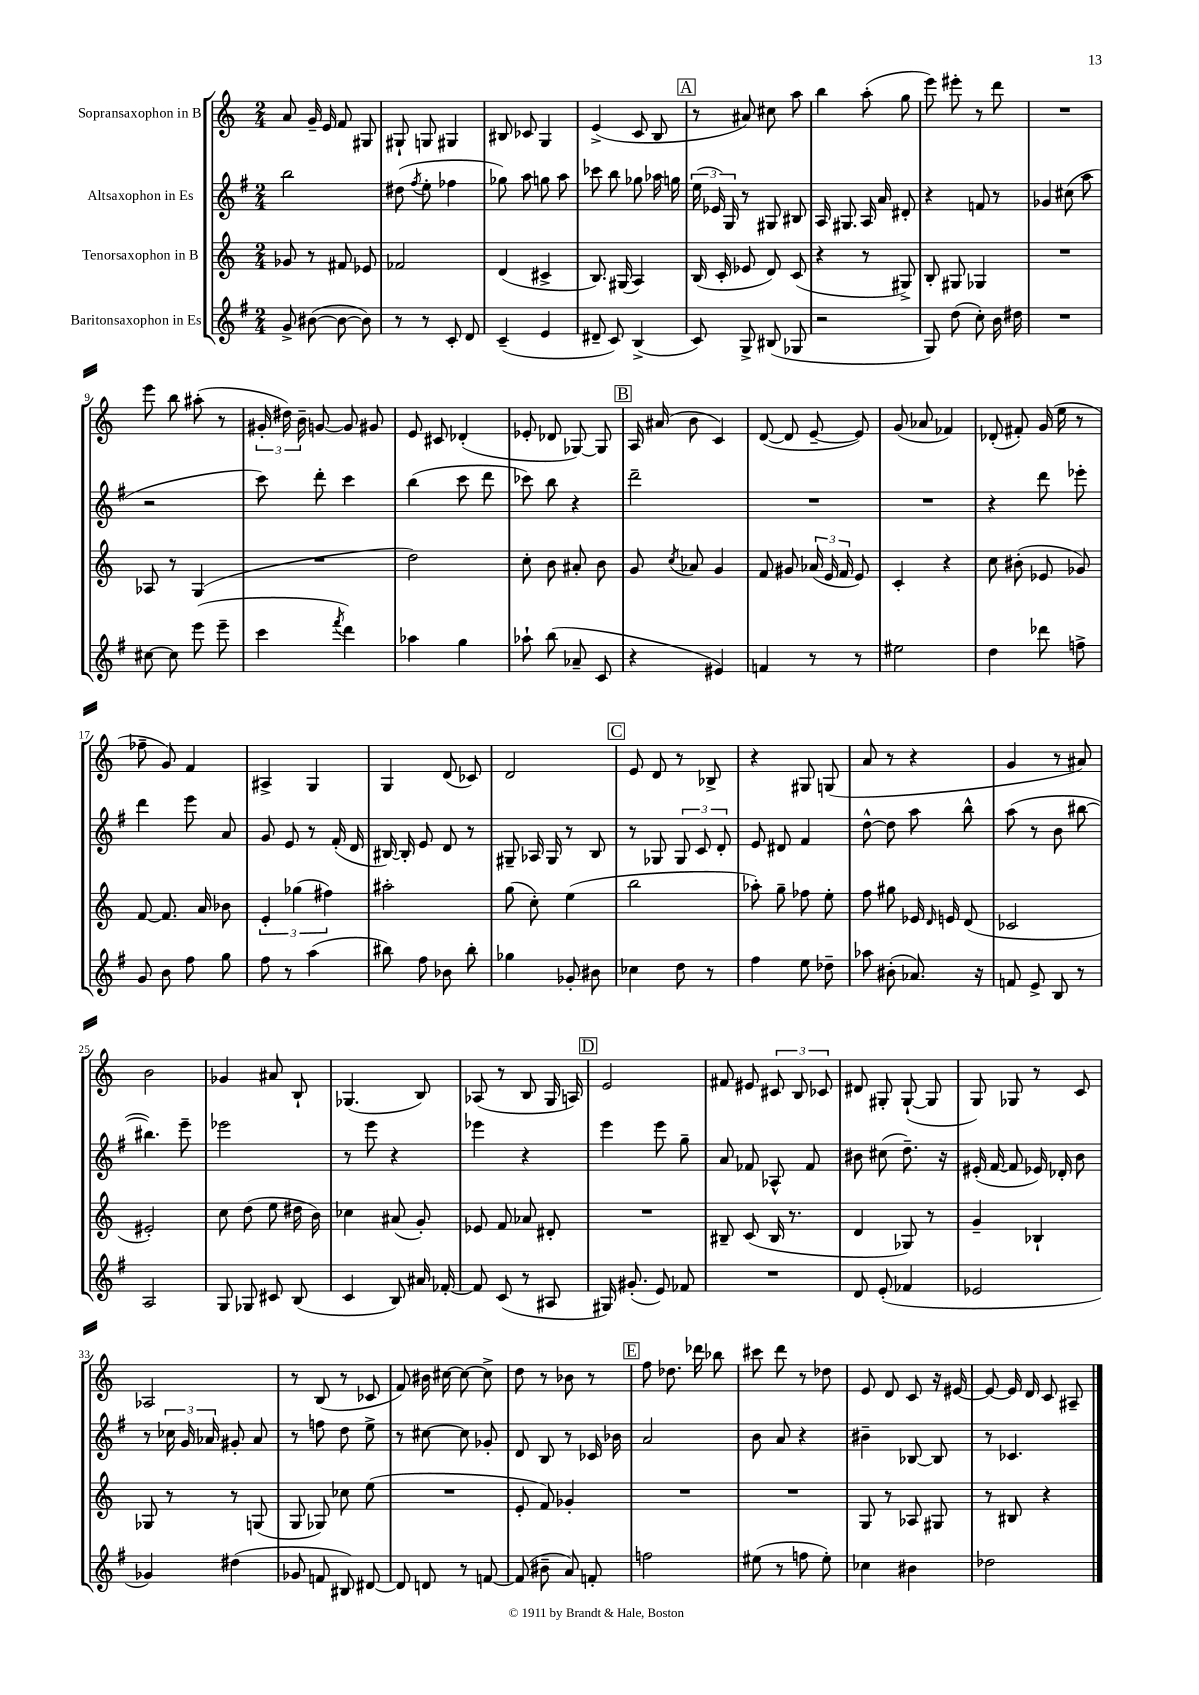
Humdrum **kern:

**kern	**kern	**kern	**kern
*part4	*part3	*part2	*part1
*staff4	*staff3	*staff2	*staff1
*I"Baritonsaxophon in Es	*I"Tenorsaxophon in B	*I"Altsaxophon in Es	*I"Sopransaxophon in B
*clefG2	*clefG2	*clefG2	*clefG2
*k[f#]	*k[]	*k[f#]	*k[]
*M2/4	*M2/4	*M2/4	*M2/4
=1	=1	=1	=1
8g^/	8g-X/	2bb\	8a/
([8b#X\	8r	.	16g~/
.	.	.	16e/
8b#\_	8f#X/	.	8f/
8b#\])	8e-X/	.	8G#X/
=2	=2	=2	=2
8r	2f-X/	(8dd#X\	8G#X`/
.	.	8qff#/	.
8r	.	8ee'\	8Gn/
8c'/	.	4ff-X\	4G#X/
8d/	.	.	.
=3	=3	=3	=3
(4c~/	(4d/	8gg-X\)	8B#X/
.	.	8aa\	8c-X/
4e/	4c#X^/	8ggn\	4G/
.	.	8aa\	.
=4	=4	=4	=4
8d#X~/	8.B/)	8ccc-X\	(4e^/
8c/)	.	8bb\	.
.	(16G#X/	.	.
(4B^/	4A/)	8gg-X\	8c/
.	.	16aa-X\	8B/
.	.	16ggn\	.
!!LO:REH:place=s1:t=A
=5	=5	=5	=5
8c/)	(16B/	(24ee\	8r
.	.	24e-X/)	.
.	16c'/	.	.
.	.	24G/	.
8G^/	8e-X/	8r	8a#X/)
(8B#X/	8d/)	8G#X/	8cc#X\
8G-X/	(8c/	8B#X/	8aa\
=6	=6	=6	=6
2r	4r	16A/	4bb\
.	.	8.G#X/	.
.	8r	16A/	(8aa'\
.	.	16a/	.
.	8G#X^/)	8d#X'/	8gg\
=7	=7	=7	=7
8G/)	8B'/	4r	8eee\)
(8dd\	8G#X/	.	8eee#X'\
8cc'\)	4G-X/	8fn/	8r
16b\	.	8r	8ddd\
16dd#X\	.	.	.
=8	=8	=8	=8
2r	2r	4g-X/	2r
.	.	(8cc#X\	.
.	.	8aa\	.
!!LO:LB:g=z
=9	=9	=9	=9
[8cc#X\	8A-X/	2r	8eee\
8cc#\]	8r	.	8bb\
(8eee\	(4G/	.	(8aa#X'\
8eee~\	.	.	8r
=10	=10	=10	=10
4ccc\	2r	8ccc\)	24g#X'/
.	.	.	24dd#X\)
.	.	.	24b~\
.	.	8ddd'\	[8gn/
8qfff#/	.	.	.
4ddd\)	.	4ccc\	8g/]
.	.	.	8g#X/
=11	=11	=11	=11
4aa-X\	2dd\)	(4bb\	8e/
.	.	.	8c#X/
4gg\	.	8ccc\	(4d-X'/
.	.	8ddd\	.
=12	=12	=12	=12
8aa-X`\	8cc'\	8ccc-X\)	8e-X'/
(8bb\	8b\	8bb\	8d-X/
8a-X~/	8a#X'/	4r	[8G-X/)
8c/	8b\	.	8G-/]
!!LO:REH:place=s1:t=B
=13	=13	=13	=13
4r	8g/	2ddd~\	16A/
.	.	.	(16a#X/
.	8qcc/	.	.
.	8a-X/	.	8b\
4e#X/)	4g/	.	4c/)
=14	=14	=14	=14
4fn/	8f/	2r	([8d/
.	8g#X/	.	8d/]
8r	(24a-X/	.	[8e~/
.	24e/	.	.
.	24f/	.	.
8r	8e/)	.	8e/])
=15	=15	=15	=15
2ee#X\	4c'/	2r	(8g/
.	.	.	8a-X/
.	4r	.	4f-X/)
=16	=16	=16	=16
4dd\	8cc\	4r	(8d-X'/
.	(8b#X'\	.	8f#X'/)
8ddd-X\	8e-X/	8ddd\	(16g/
.	.	.	16ee\
8ffn^\	8g-X/)	8eee-X'\	8r
!!LO:LB:g=z
=17	=17	=17	=17
8g/	[8f/	4ddd\	8ff-X~\
8b\	8.f/]	.	8g/)
8ff#\	.	8eee\	4f/
.	16a/	.	.
8gg\	8b-X\	8a/	.
=18	=18	=18	=18
8ff#\	6e'/	8g/	4A#X^/
8r	.	8e/	.
.	(6gg-X\	.	.
(4aa\	.	8r	4G/
.	6ff#X\)	.	.
.	.	(16f#'/	.
.	.	16d/	.
=19	=19	=19	=19
8bb#X\)	2aa#X'\	[16B#X/)	4G/
.	.	16B#'/]	.
8ff#\	.	8e/	.
8b-X\	.	8d/	(8d/
8bb#'\	.	8r	8c-X/)
=20	=20	=20	=20
4gg-X\	(8gg\	8G#X~/	2d/
.	8cc'\)	16A-X/	.
.	.	16G#/	.
8g-X'/	(4ee\	8r	.
8b#X\	.	8B/	.
!!LO:REH:place=s1:t=C
=21	=21	=21	=21
4cc-X\	2bb\	8r	8e/
.	.	8G-X/	8d/
8dd\	.	12G-/	8r
.	.	12c/	.
8r	.	.	8B-X^/
.	.	12d'/	.
=22	=22	=22	=22
4ff#\	8aa-X'\)	8e/	4r
.	8gg~\	8d#X/	.
8ee\	8ff-X\	4f#/	8G#X/
8dd-X~\	8ee'\	.	(8Gn/
=23	=23	=23	=23
8aa-X\	8ff\	[8dd^^\	8a/
(8b#X'\	8gg#X\	8dd\]	8r
8.a-X/)	16e-X/	8aa\	4r
.	16qqd/	.	.
.	16en/	.	.
.	(8d/	8bb^^\	.
16r	.	.	.
=24	=24	=24	=24
8fn/	2c-X/	(8aa\	4g/
8e^/	.	8r	.
8B/	.	8b\	8r
8r	.	[8bb#X\	8a#X/)
!!LO:LB:g=z
=25	=25	=25	=25
2A/	2e#X'/)	4.bb#X\])	2b\
.	.	8eee~\	.
=26	=26	=26	=26
8G/	8cc\	2eee-X\	4g-X/
8G-X/	(8dd\	.	.
8c#X/	8ee\	.	8a#X/
(8B/	16dd#X\	.	8B`/
.	16b\)	.	.
=27	=27	=27	=27
4c/	4cc-X\	8r	(4.G-X/
.	.	8eee\	.
8B/)	(8a#X/	4r	.
16a#X/	8g'/)	.	8B/)
[16f-X'/	.	.	.
=28	=28	=28	=28
8f-/]	8e-X/	4eee-X\	(8A-X/
(8c/	8f/	.	8r
8r	8a-X/	4r	8B/
8A#X/	8d#X'/	.	16G/
.	.	.	16An/)
!!LO:REH:place=s1:t=D
=29	=29	=29	=29
16G#X/)	2r	4eee\	2e/
(8.g#X'/	.	.	.
8e/)	.	8eee\	.
8f-X/	.	8gg~\	.
=30	=30	=30	=30
2r	8B#X~/	8a/	8f#X/
.	(8c/	8f-X/	8e#X/
.	16B#/	8A-X^^/	12c#X/
.	8.r	.	.
.	.	.	12B/
.	.	8f-/	.
.	.	.	12c-X/
=31	=31	=31	=31
8d/	4d/	8b#X\	8d#X/
(8e'/	.	(8cc#X\	8G#X'/
4f-X/	8G-X/)	8.dd~\)	([8G#`/
.	8r	.	8G#/]
.	.	16r	.
=32	=32	=32	=32
2e-X/	4g~/	(16e#X'/	8G/)
.	.	[16f#/	.
.	.	8f#/]	8G-X/
.	4B-X`/	16e-X/)	8r
.	.	16d-X'/	.
.	.	8b\	8c/
!!LO:LB:g=z
=33	=33	=33	=33
4g-X/)	8G-X/	8r	2A-X/
.	8r	24cc-X\	.
.	.	24g/	.
.	.	24a-X/	.
(4dd#X\	8r	8g#X'/	.
.	(8Gn/	8a-/	.
=34	=34	=34	=34
8g-X/	8G/	8r	8r
8fn/	8G-X/)	8ffn\	(8B/
8B#X/)	8cc-X\	8dd\	8r
[8d#X/	(8ee\	8ee^\	8c-X/
=35	=35	=35	=35
8d#/]	2r	8r	8f/)
8dn/	.	[8cc#X\	16b#X\
.	.	.	[16cc#X\
8r	.	8cc#\]	8cc#\_
[8fn/	.	8g-X'/	8cc#^\]
=36	=36	=36	=36
(8f/]	8e'/	8d/	8dd\
8b#X~\	8f/)	8B/	8r
8a/)	4g-X'/	8r	8b-X\
8fn'/	.	16c-X/	8r
.	.	16b-X\	.
!!LO:REH:place=s1:t=E
=37	=37	=37	=37
2ffn\	2r	2a/	8ff\
.	.	.	8.dd-X\
.	.	.	16ddd-X\
.	.	.	8bb-X\
=38	=38	=38	=38
(8ee#X\	2r	8b\	8ccc#X\
8r	.	8a/	8ddd\
8ffn\	.	4r	8r
8ee#'\)	.	.	8dd-X\
=39	=39	=39	=39
4cc-X\	8G/	4b#X~\	8e/
.	8r	.	8d/
4b#X\	8A-X/	[8B-X/	8c/
.	8G#X/	8B-/]	16r
.	.	.	[16e#X/
=40	=40	=40	=40
2dd-X\	8r	8r	8e#/_
.	8B#X/	4.c-X/	16e#/]
.	.	.	16d/
.	4r	.	8c/
.	.	.	8A#X~/
==	==	==	==
*-	*-	*-	*-
